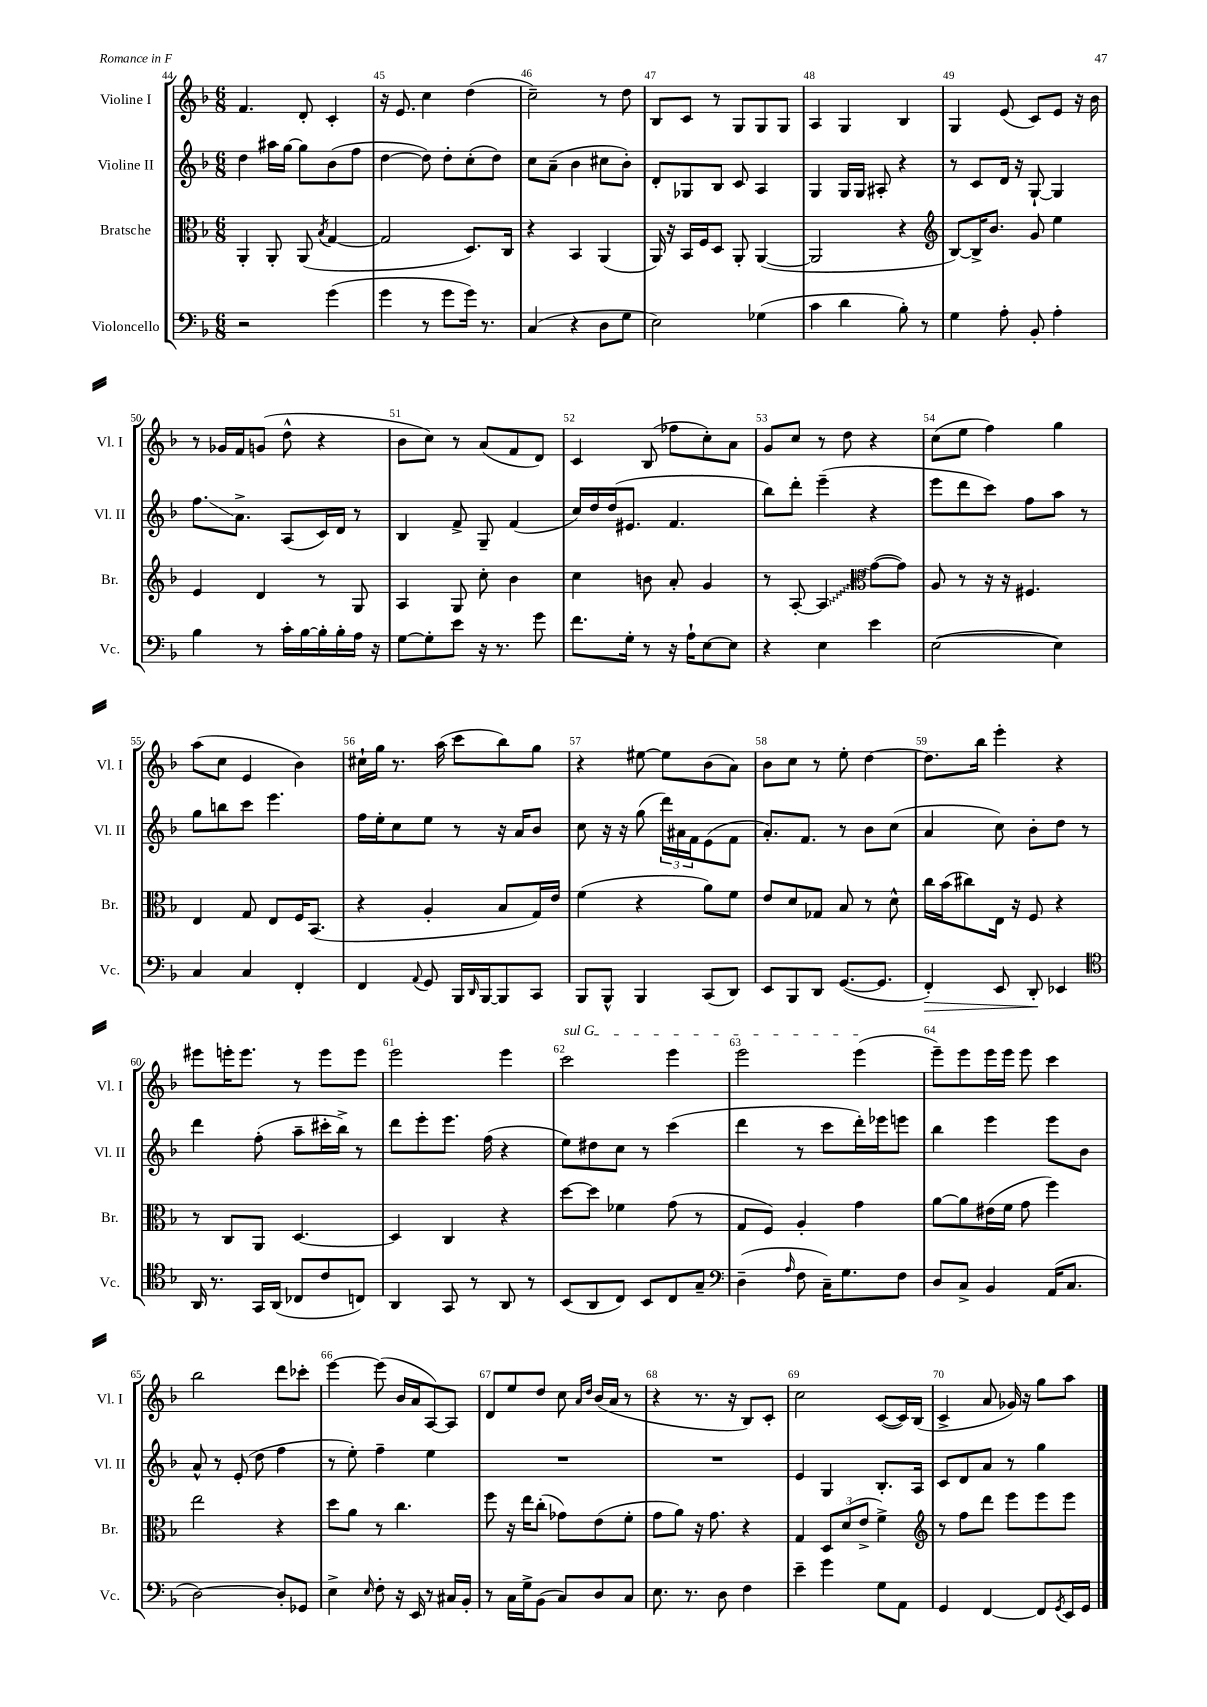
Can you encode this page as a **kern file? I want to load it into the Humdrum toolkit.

**kern	**kern	**kern	**kern
*staff4	*staff3	*staff2	*staff1
*clefF4	*clefC3	*clefG2	*clefG2
*k[b-]	*k[b-]	*k[b-]	*k[b-]
*M6/8	*M6/8	*M6/8	*M6/8
2r	4AA'	4dd	4.f
.	8AA'	16aa#	.
.	.	[16gg	.
.	(8AA	8gg]	8d'
.	8qB-	.	.
(4g	[4G	(8b-	4c'
.	.	8ff	.
=	=	=	=
4g	2G]	[4dd	16r
.	.	.	8.e
8r	.	8dd])	4cc
8g	.	8dd'	.
16g)	8.D)	(8cc'	(4dd
8.r	.	.	.
.	.	8dd)	.
.	16C	.	.
=	=	=	=
(4C	4r	8cc	2cc~)
.	.	(8a~	.
4r	4BB-	4b-	.
8D	(4AA	8cc#	8r
8G	.	8b-')	8dd
=	=	=	=
2E)	16AA)	8d'	8B-
.	16r	.	.
.	16BB-	8G-	8c
.	16F	.	.
.	8D	8B-	8r
.	8AA'	8c	8G
(4G-	([4AA	4A	8G
.	.	.	8G
=	=	=	=
4c	2AA]	4G	4A
4d	.	16G	4G
.	.	16G	.
.	.	8A#'	.
8B-')	4r	4r	4B-
8r	.	.	.
=	=	=	=
*	*clefG2	*	*
4G	[8B-)	8r	4G
.	16B-^]	8c	.
.	8.b-	.	.
8A'	.	16d	(8e
.	.	16r	.
8BB-'	8g	[8G`	8c)
4A'	4ee	4G]	8e
.	.	.	16r
.	.	.	16b-
=	=	=	=
4B-	4e	8.ff	8r
.	.	.	16g-
.	.	8.a^	16f
8r	4d	.	(8g
16c'	.	(8A	8dd^^
[16B-	.	.	.
16B-']	8r	16c)	4r
16B-'	.	16d	.
16A	8G	8r	.
16r	.	.	.
=	=	=	=
[8G	4A	4B-	8b-
8G']	.	.	8cc)
8e	8G	8f^	8r
16r	8cc'	8G~	(8a
8.r	.	.	.
.	4b-	(4f	8f
8g	.	.	8d)
=	=	=	=
8.f	4cc	16cc)	4c
.	.	16dd	.
.	.	(16dd	.
16G'	.	8.e#	.
8r	8b	.	(8B-
16r	8a'	4.f	8ff-
16A`	.	.	.
[8E	4g	.	8cc')
8E]	.	.	8a
=	=	=	=
4r	8r	8bb-)	8g
.	[8A'	8ddd'	8cc
4E	4A]	(4eee~	8r
.	.	.	8dd
*	*clefC3	*	*
4e	([8g	4r	4r
.	8g])	.	.
=	=	=	=
([2E	8A	8eee	(8cc
.	8r	8ddd	8ee
.	16r	8ccc)	4ff)
.	16r	.	.
.	4.F#	8ff	.
4E])	.	8aa	4gg
.	.	8r	.
=	=	=	=
4C	4E	8gg	(8aa
.	.	8bb	8cc
4C	8G	8ccc	4e
.	8E	4.eee	.
4FF'	16F	.	4b-)
.	(8.BB-	.	.
=	=	=	=
4FF	4r	16ff	16cc#`
.	.	16ee'	16gg
.	.	8cc	8.r
8qqAA	.	.	.
8GG	4A'	8ee	.
.	.	.	(16aa
16BBB-	.	8r	8ccc
16qqDD	.	.	.
[16BBB-	.	.	.
8BBB-]	8B-	16r	8bb-)
.	.	16a	.
8CC	16G)	8b-	8gg
.	16e	.	.
=	=	=	=
8BBB-	(4f	8cc	4r
8BBB-^^	.	16r	.
.	.	16r	.
4BBB-	4r	(8gg	[8ee#
.	.	24ddd)	8ee#]
.	.	24a#	.
.	.	24f	.
(8CC	8a)	(8e	(8b-
8DD)	8f	8f	8a)
=	=	=	=
8EE	8e	8.a')	8b-
8BBB-	8d	.	8cc
.	.	8.f	.
8DD	8G-	.	8r
([8.GG	8B-	8r	8ee'
.	8r	8b-	[4dd
8.GG]	.	.	.
.	8d^^	(8cc	.
=	=	=	=
4FF')	16cc	4a	8.dd]
.	(16b-	.	.
.	8cc#)	.	.
.	.	.	16bb-
8EE	16E	8cc)	4eee'
.	16r	.	.
8DD'	8F	8b-'	.
4EE-	4r	8dd	4r
.	.	8r	.
=	=	=	=
*clefC4	*	*	*
16AA	8r	4ddd	8eee#
8.r	.	.	.
.	8C	.	16eee'
.	.	.	8.eee
16GG	8AA	(8ff'	.
(16AA	.	.	.
8C-	[4.D	8aa~	8r
8c	.	16ccc#'	8eee
.	.	16bb-^)	.
8C)	.	8r	8eee
=	=	=	=
4AA	4D]	8ddd	2eee
.	.	8eee'	.
8GG	4C	8.eee	.
8r	.	.	.
.	.	(16ff	.
8AA	4r	4r	4eee
8r	.	.	.
=	=	=	=
(8BB-	[8dd	8ee)	2ccc
8AA	8dd]	8dd#	.
8C)	4f-	8cc	.
8BB-	.	8r	.
8C	(8g	(4ccc	4eee
8G~	8r	.	.
=	=	=	=
*clefF4	*	*	*
(4D~	8G	4ddd	2eee
.	8F)	.	.
16qqA	.	.	.
8F	4A'	8r	.
16C~)	.	8ccc	.
8.G	.	.	.
.	4g	16ddd')	(4eee
.	.	16eee-	.
8F	.	8eee	.
=	=	=	=
8D	[8a	4bb-	8eee~)
8C^	8a]	.	8eee
4BB-	(16e#	4eee	16eee
.	16f	.	16eee
.	8g	.	8eee
(16AA	4ff)	8eee	4ccc
8.C	.	.	.
.	.	8b-	.
=	=	=	=
[2D)	2ee	8a^^	2bb-
.	.	8r	.
.	.	(8e'	.
.	.	8dd	.
8D']	4r	4ff	8ddd
8GG-	.	.	8ccc-'
=	=	=	=
4E^	8dd	8r	[4eee
.	8a	8ee')	.
16qqE	.	.	.
8F'	8r	4ff~	(8eee]
16r	4.cc	.	16b-
16EE	.	.	16a
8r	.	4ee	[8A)
16C#	.	.	8A]
16BB-'	.	.	.
=	=	=	=
8r	8ff	2.r	8d
16C	16r	.	8ee
16G^	16ee	.	.
(8BB-	(8cc'	.	8dd
8C)	8g-)	.	8cc
.	.	.	16qqa
.	.	.	16qqdd
8D	(8e	.	(16b-
.	.	.	16a
8C	8f'	.	8r
=	=	=	=
8.E	8g	2.r	4r
.	8a)	.	.
8.r	.	.	.
.	16r	.	8.r
.	8.g	.	.
8D	.	.	.
.	.	.	16r
4F	4r	.	8B-)
.	.	.	8c'
=	=	=	=
4e~	4G	4e	2cc
4g	12D	4G	.
.	(12d	.	.
.	12e^	.	.
8G	4f^)	8.B-'	([8c
8AA	.	.	16c])
.	.	16A	(16B-
=	=	=	=
*	*clefG2	*	*
4GG	8r	8c	4c^
.	8ff	8d	.
[4FF	8ddd	8a	8a
.	8eee	8r	16g-)
.	.	.	16r
8FF]	8eee	4gg	8gg
8qGG	.	.	.
16EE	8eee	.	8aa
16GG	.	.	.
==	==	==	==
*-	*-	*-	*-
